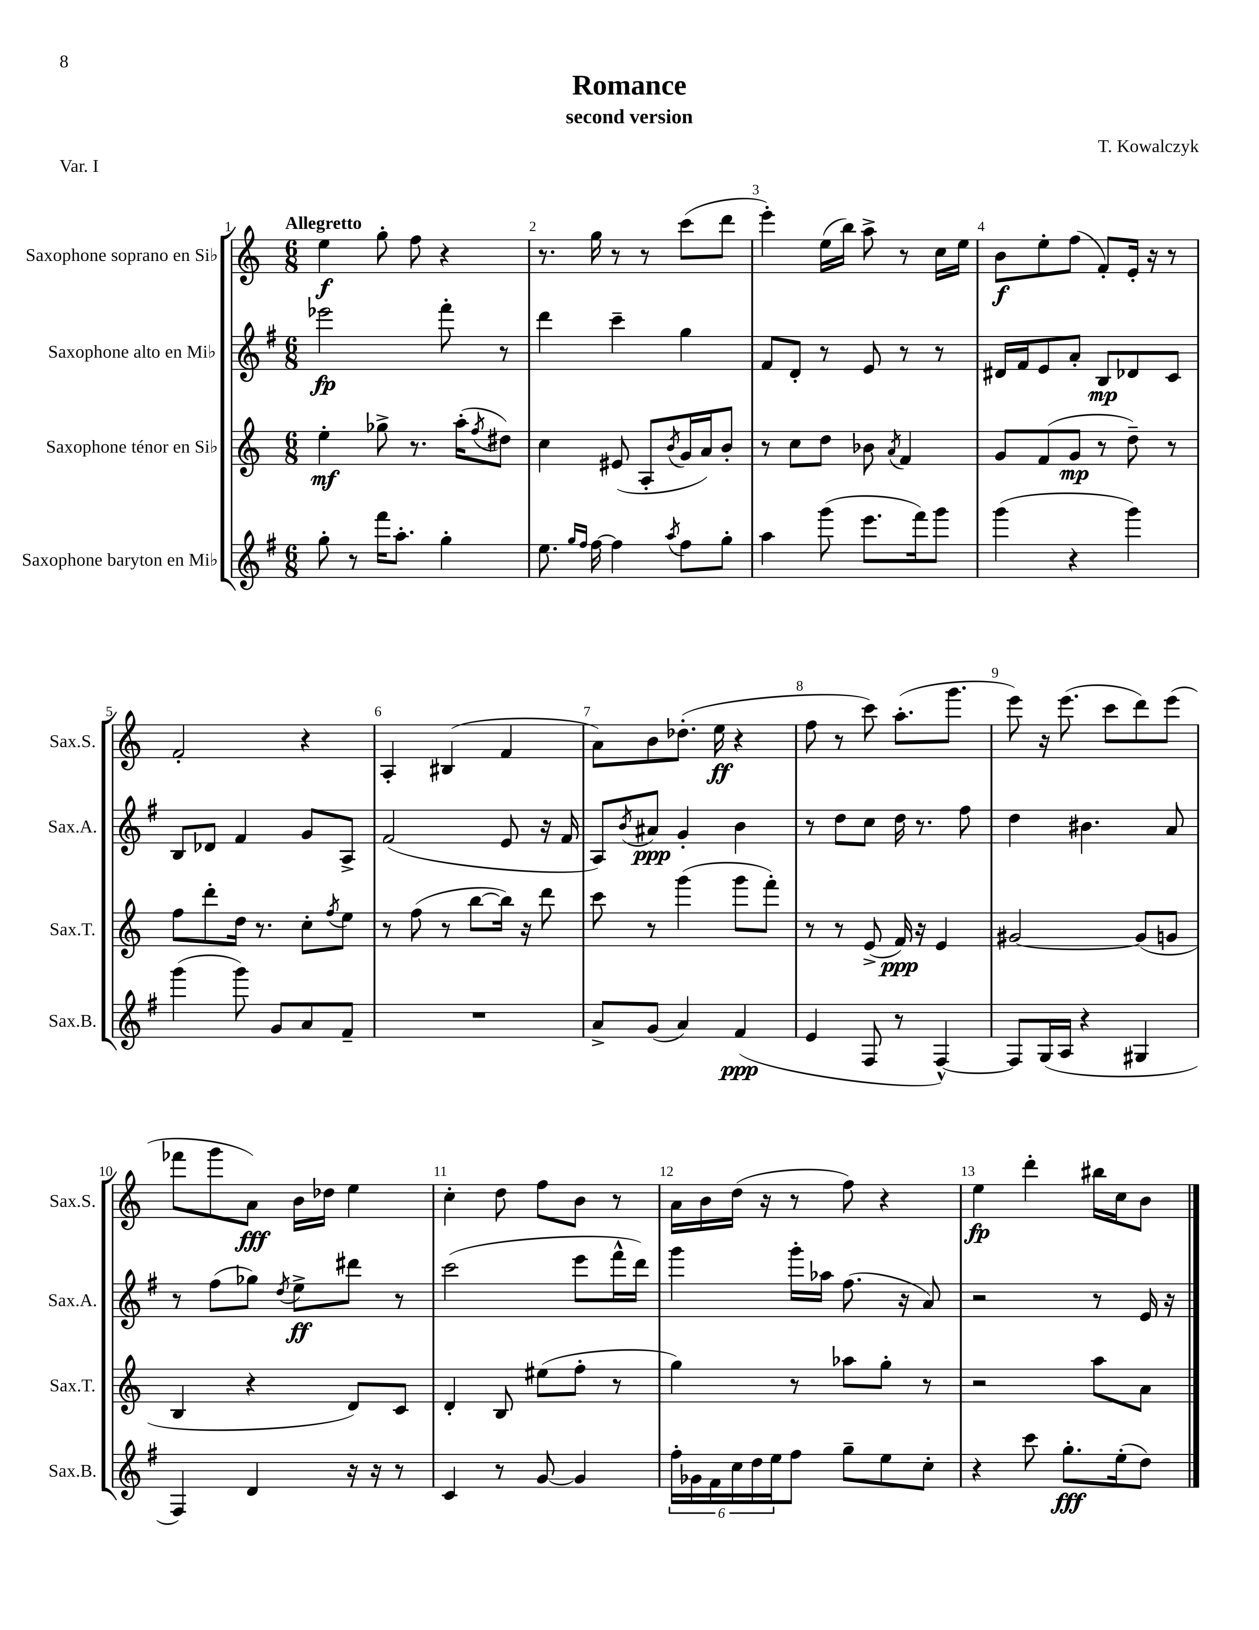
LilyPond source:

\header { title = "Romance" composer = "T. Kowalczyk" subtitle = "second version" piece = "Var. I" }
<<
\new StaffGroup <<
\new Staff = "s0" \with { instrumentName = "Saxophone soprano en Sib" shortInstrumentName = "Sax.S." } {
    \clef treble \key c \major \numericTimeSignature \time 6/8 \tempo "Allegretto"
    e''4\f g''8-. f''8 r4 |
    r8. g''16 r8 r8 c'''8( d'''8 |
    e'''4-.) e''16( b''16) a''8-> r8 c''16 e''16 |
    b'8\f e''8-. f''8( f'8-.) e'16-. r16 r8 |
    f'2-. r4 |
    a4-. bis4( f'4 |
    a'8) b'8 des''8.-.( e''16\ff r4 |
    f''8 r8 c'''8) a''8.-.( g'''8. |
    e'''8) r16 e'''8.( c'''8 d'''8) e'''8( |
    fes'''8 g'''8 a'8\fff) b'16 des''16 e''4 |
    c''4-. d''8 f''8 b'8 r8 |
    a'16 b'16 d''16( r16 r8 f''8) r4 |
    e''4\fp d'''4-. bis''16 c''16 b'8 \bar "|." |
}
\new Staff = "s1" \with { instrumentName = "Saxophone alto en Mib" shortInstrumentName = "Sax.A." } {
    \clef treble \key g \major \numericTimeSignature \time 6/8
    ees'''2\fp fis'''8-. r8 |
    d'''4 c'''4-- g''4 |
    fis'8 d'8-. r8 e'8 r8 r8 |
    dis'16 fis'16 e'8 a'8-. b8\mp des'8 c'8 |
    b8 des'8 fis'4 g'8 a8-> |
    fis'2( e'8 r16 fis'16 |
    a8) \acciaccatura { b'8 } ais'8\ppp g'4-. b'4 |
    r8 d''8 c''8 d''16 r8. fis''8 |
    d''4 bis'4. a'8 |
    r8 fis''8( ges''8) \acciaccatura { d''8 } e''8->\ff dis'''8 r8 |
    c'''2( e'''8 fis'''16-^ d'''16) |
    g'''4 g'''16-. aes''16 fis''8.( r16 a'8) |
    r2 r8 e'16 r16 \bar "|." |
}
\new Staff = "s2" \with { instrumentName = "Saxophone ténor en Sib" shortInstrumentName = "Sax.T." } {
    \clef treble \key c \major \numericTimeSignature \time 6/8
    e''4-.\mf ges''8-> r8. a''16-.( \acciaccatura { f''8 } dis''8) |
    c''4 eis'8( a8-. \acciaccatura { b'8 } g'16 a'16) b'8-. |
    r8 c''8 d''8 bes'8 \acciaccatura { a'8 } f'4 |
    g'8 f'8( g'8\mp r8 d''8--) r8 |
    f''8 d'''8-. d''16 r8. c''8-. \acciaccatura { f''8 } e''8 |
    r8 f''8( r8 b''8~ b''16) r16 d'''8 |
    c'''8 r8 g'''4( g'''8 f'''8-.) |
    r8 r8 e'8->( f'16\ppp) r16 e'4 |
    gis'2~ gis'8( g'8 |
    b4 r4 d'8) c'8 |
    d'4-. b8 eis''8( f''8-. r8 |
    g''4) r8 aes''8 g''8-. r8 |
    r2 a''8 a'8 \bar "|." |
}
\new Staff = "s3" \with { instrumentName = "Saxophone baryton en Mib" shortInstrumentName = "Sax.B." } {
    \clef treble \key g \major \numericTimeSignature \time 6/8
    g''8-. r8 fis'''16 a''8.-. g''4-. |
    e''8. \grace { g''16 fis''16 } fis''16~ fis''4 \acciaccatura { a''8 } fis''8 g''8-. |
    a''4 g'''8( e'''8. fis'''16) g'''8 |
    g'''4( r4 g'''4) |
    g'''4( g'''8) g'8 a'8 fis'8-- |
    R2. |
    a'8-> g'8( a'4) fis'4\ppp( |
    e'4 fis8 r8 fis4~-^) |
    fis8 g16( a16 r4 gis4 |
    fis4) d'4 r16 r16 r8 |
    c'4 r8 g'8~ g'4 |
    \tuplet 6/4 { fis''16-. ges'16 fis'16 c''16 d''16 e''16 } fis''8 g''8-- e''8 c''8-. |
    r4 c'''8 g''8.-.\fff e''16-.( d''8) \bar "|." |
}
>>
>>
\layout { \context { \Score \override BarNumber.break-visibility = ##(#f #t #t) barNumberVisibility = #all-bar-numbers-visible } }
